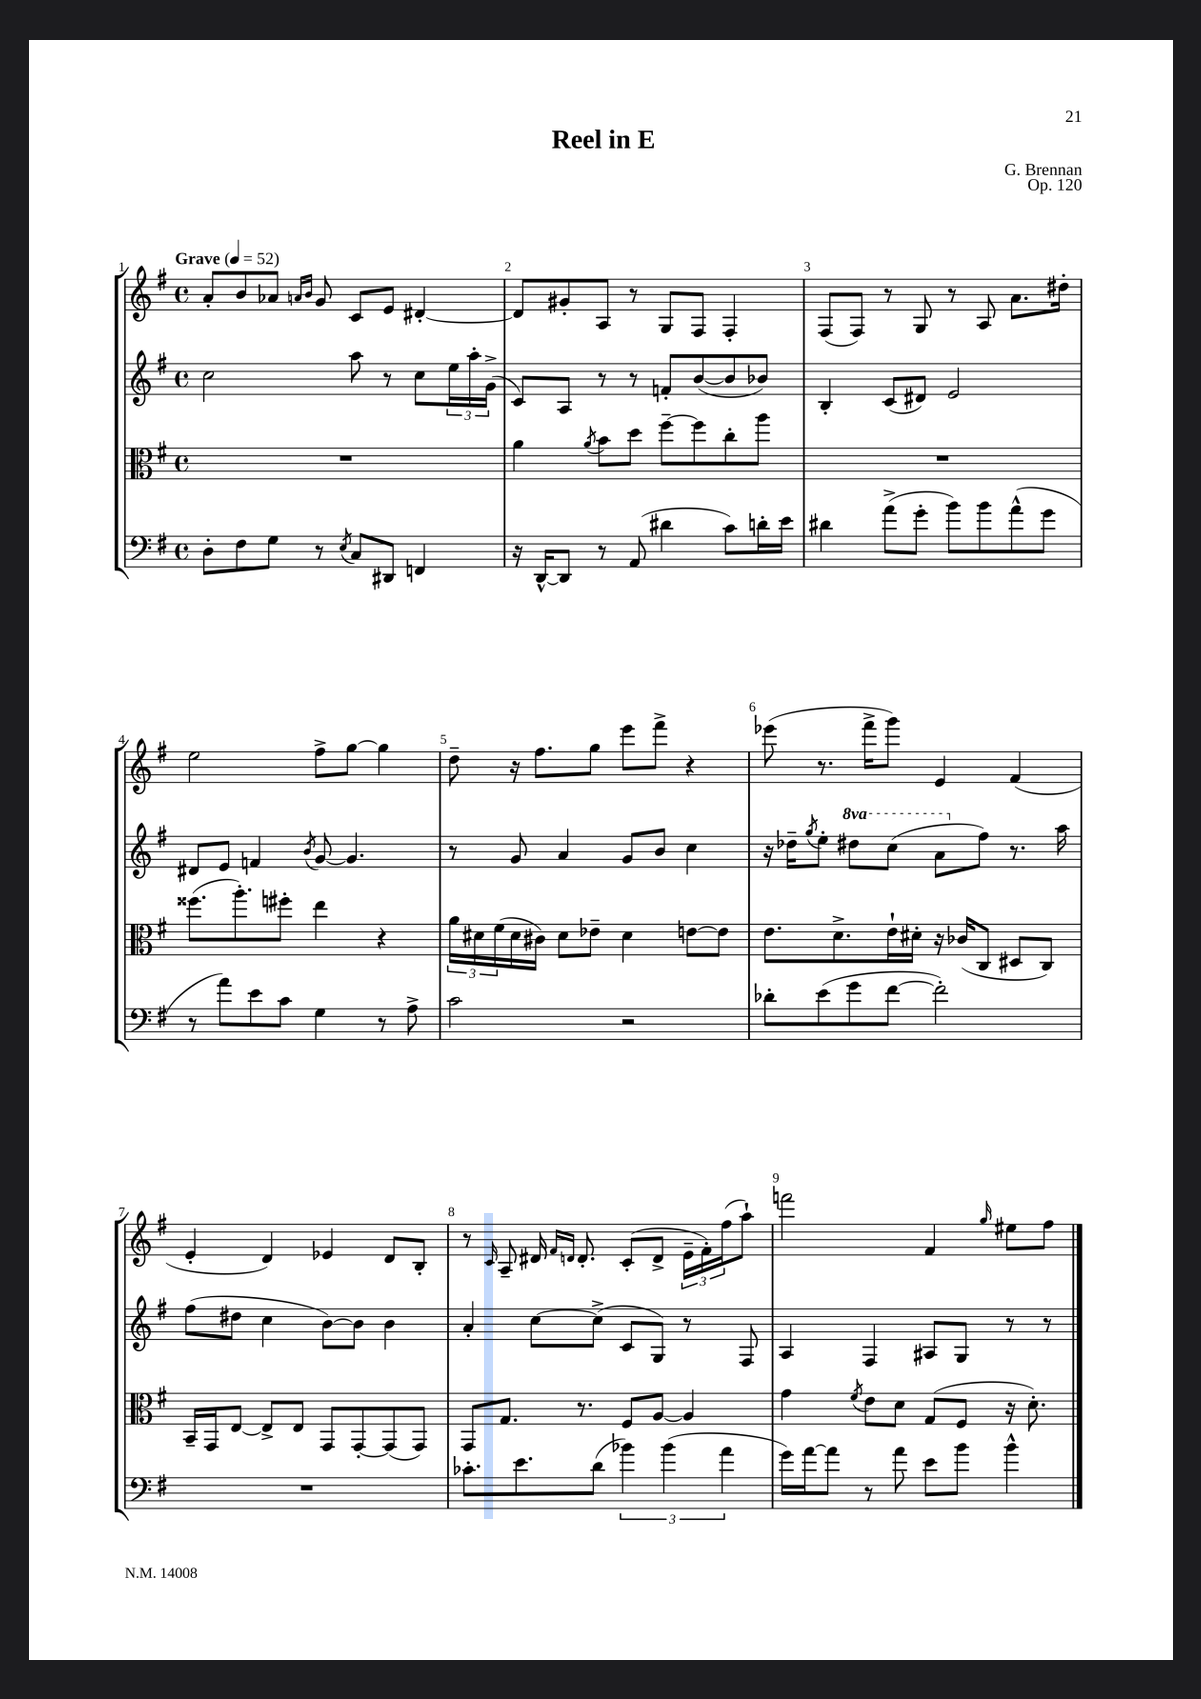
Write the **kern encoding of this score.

**kern	**kern	**kern	**kern
*part4	*part3	*part2	*part1
*staff4	*staff3	*staff2	*staff1
*clefF4	*clefC3	*clefG2	*clefG2
*k[f#]	*k[f#]	*k[f#]	*k[f#]
*M4/4	*M4/4	*M4/4	*M4/4
*met(c)	*met(c)	*met(c)	*met(c)
*MM52	*MM52	*MM52	*MM52
=1	=1	=1	=1
!	!	!	!LO:TX:a:B:t=Grave
8D'\L	1r	2cc\	8a'/L
8F#\	.	.	8b/
8G\J	.	.	8a-X/J
.	.	.	16qqan/LL
.	.	.	16qqb/JJ
8r	.	.	8g/
8qE/	.	.	.
8C/L	.	8aa\	8c/L
8DD#X/J	.	8r	8e/J
4FFn/	.	8cc\L	[4d#X'/
.	.	24ee\L	.
.	.	24aa'\	.
.	.	(24g^\JJ	.
=2	=2	=2	=2
16r	4a\	8c/L)	8d#/L]
[16DD^^/KL	.	.	.
8DD/J]	.	8A/J	8g#X'/
.	8qa/	.	.
8r	8b\L	8r	8A/J
(8AA/	8dd\J	8r	8r
4d#X\	[8ff#~\L	8fn'/L	8G/L
.	8ff#\]	([8b/	8F#/J
8c\L)	8cc'\	8b/]	4F#'/
16dn'\L	8aa\J	8b-X/J)	.
16e\JJ	.	.	.
=3	=3	=3	=3
4d#X\	1r	4B'/	(8F#/L
.	.	.	8F#/J)
(8a^\L	.	(8c/L	8r
8g'\J	.	8d#X/J)	8G/
8b\L)	.	2e/	8r
8b\	.	.	8A/
(8a^^\	.	.	8.a\L
8g\J	.	.	.
.	.	.	16dd#X'\Jk
!!LO:LB:g=z
=4	=4	=4	=4
8r	(8.ff##X\L	8d#X/L	2ee\
8a\L)	.	8e/J	.
.	8.aa'\)	.	.
8e\	.	4fn/	.
8c\J	8ff#X'\J	.	.
.	.	8qb/	.
4G\	4ee\	[8g/	8ff#^\L
.	.	4.g/]	[8gg\J
8r	4r	.	4gg\]
8A^\	.	.	.
=5	=5	=5	=5
2c\	24a\LL	8r	8dd~\
.	24d#X\	.	.
.	(24f#\	.	.
.	16d#\	8g/	16r
.	16c#X\JJ)	.	8.ff#\L
.	8d#\L	4a/	.
.	8e-X~\J	.	8gg\J
2r	4d#\	8g/L	8eee\L
.	.	8b/J	8fff#^\J
.	[8en\L	4cc\	4r
.	8e\J]	.	.
=6	=6	=6	=6
8d-X'\L	8.e\L	16r	(8eee-X\
.	.	16dd-X~\KL	.
.	.	8qgg/	.
(8e\	.	8ee'\J	8.r
.	8.d^\	.	.
*	*	*8va	*
8g\	.	8ddd#X\L	.
.	.	.	16fff#^\KL
[8f#\J	16e`\L	(8ccc\J	8ggg\J)
.	16d#X'\JJ	.	.
2f#'\])	16r	8aa\L	4e/
.	(16c-X/KL	.	.
*	*	*X8va	*
.	8C/J	8ff#\J)	.
.	8D#X/L	8.r	(4f#/
.	8C/J)	.	.
.	.	16aa\	.
!!LO:LB:g=z
=7	=7	=7	=7
1r	16BB~/LL	(8ff#\L	4e'/
.	16GG/J	.	.
.	[8E/J	8dd#X\J	.
.	8E^/L]	4cc\	4d/)
.	8E/J	.	.
.	8GG/L	[8b\L)	4e-X/
.	[8GG'/	8b\J]	.
.	(8GG/]	4b\	8d/L
.	8GG/J)	.	8B'/J
=8	=8	=8	=8
8.c-X'\L	8GG/L	4a'/	8r
.	.	.	16qqc/
.	8.G/J	.	8A~/
8.e\	.	.	.
.	.	[8cc\L	16d#X/
.	.	.	16qqf#/LL
.	.	.	16qqdn/JJ
.	8.r	.	8.d'/
(8d\J	.	(8cc^\J]	.
6b-X\)	8F#/L	8c/L	(8c'/L
.	[8A/J	8G/J)	8d^/J
(6b-\	.	.	.
.	4A/]	8r	24e~\LL
.	.	.	24f#'\)
6a\	.	.	(24ff#\J
.	.	8F#/	8aa`\J)
=9	=9	=9	=9
16g\LL)	4g\	4A/	2fffn\
[16a\J	.	.	.
8a\J]	.	.	.
.	8qf#/	.	.
8r	8e\L	4F#/	.
8a\	8d\J	.	.
8e\L	(8G/L	8A#X/L	4f#/
8b\J	8F#/J	8G/J	.
.	.	.	16qqgg/
4b^^\	16r	8r	8ee#X\L
.	8.d'\)	.	.
.	.	8r	8ff#\J
==	==	==	==
*-	*-	*-	*-
